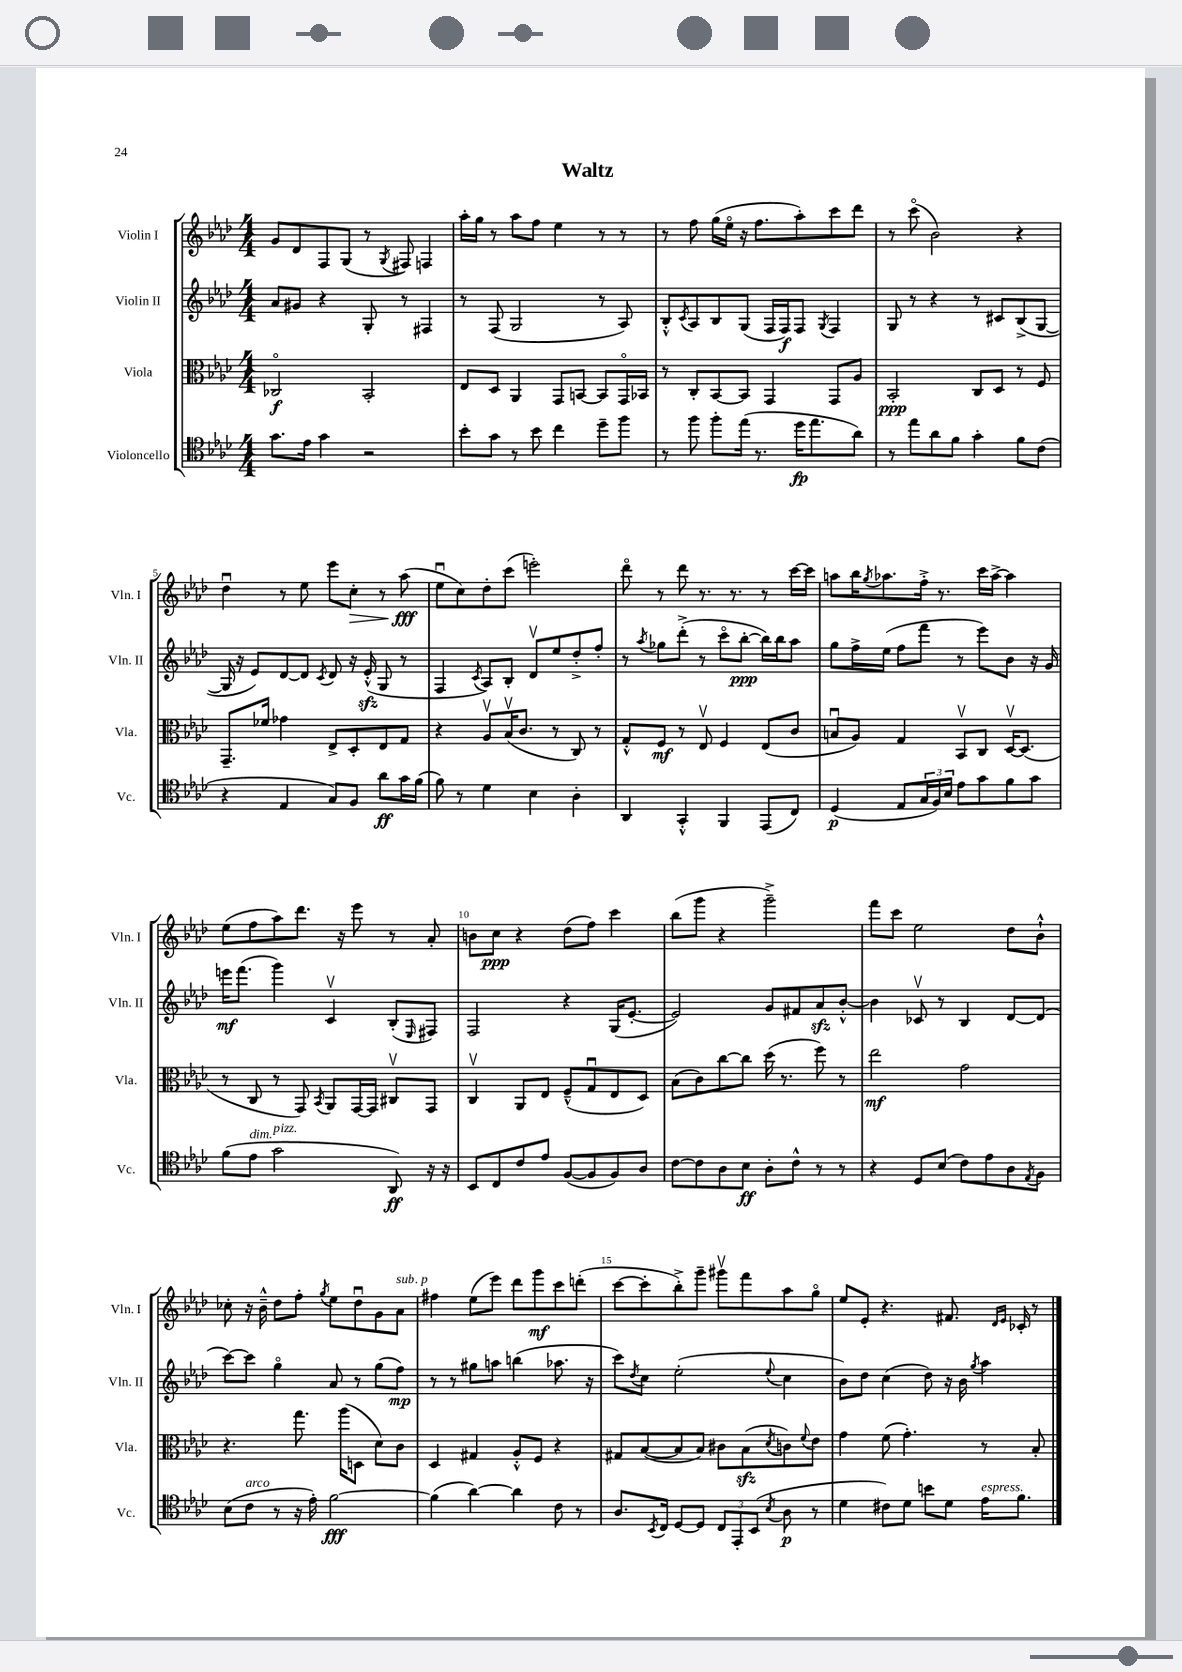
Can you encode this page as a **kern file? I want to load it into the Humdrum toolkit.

**kern	**kern	**kern	**kern
*staff4	*staff3	*staff2	*staff1
*clefC4	*clefC3	*clefG2	*clefG2
*k[b-e-a-d-]	*k[b-e-a-d-]	*k[b-e-a-d-]	*k[b-e-a-d-]
*M4/4	*M4/4	*M4/4	*M4/4
8.g	2C-o	8a-	8g
.	.	8g#	8d-
16e-	.	.	.
4g	.	4r	8F
.	.	.	(8G
2r	2BB-'	8G'	8r
.	.	.	8qG
.	.	8r	8F#)
.	.	4F#	4F
=	=	=	=
8b-'	8E-	8r	16aa-'
.	.	.	16gg
8g	8D-	(8F	8r
8r	4AA-	2G	8aa-
8b-	.	.	8ff
4cc	8GG	.	4ee-
.	[8BB	.	.
8dd-~	8BB]	8r	8r
8ff	16GGo	8A-)	8r
.	16BB-	.	.
=	=	=	=
8r	8r	8B-'^^	8r
.	.	8qc	.
8ff	8C'	8A-	8ff
8ff'	[8BB-	8B-	(16gg
.	.	.	16ee-o
(16ee-	8BB-]	(8G	16r
8.r	.	.	8.ff
.	4GG	16F	.
.	.	16F)	.
16dd-	.	8F	8aa-')
8.ee-	.	.	.
.	.	8qG	.
.	8GG	4F	8ccc
8a-)	8A-	.	8ddd-
=	=	=	=
8r	2BB-'	8G	8r
8ee-	.	8r	(8ccco
8a-	.	4r	2b-)
8f	.	.	.
4g'	8C	8r	.
.	8D-	8c#	.
8f	8r	(8B-^	4r
(8c	8F	[8G	.
=	=	=	=
4r	8.GG~	16G]	4dd-u
.	.	16r	.
.	.	8e-)	.
.	16f-	.	.
4E-	4g-	[8d-	8r
.	.	8d-]	8ee-
.	.	8qc	.
8G)	8E-^	8d-	8eee-
8F	8D-'	16r	8cc'
.	.	(16e-'^^	.
8a-	8E-	8G	8r
16g	8G	8r	(8aa-
(16f	.	.	.
=	=	=	=
8f)	4r	4F	8ee-u
8r	.	.	8cc)
.	.	8qc	.
4d-	8A-v	8A-)	8dd-'
.	(16B-v	8B-'	(8ccc
.	8.c	.	.
4B-	.	8d-v	2eee')
.	8r	8ee-	.
4A-'	8C)	8dd-'^	.
.	8r	8ff'	.
=	=	=	=
4AA-	8G'^^	8r	8ddd-o
.	.	8qaa-	.
.	8F	8gg-	8r
4GG'^^	8r	(8ddd-'^	8ddd-
.	8E-v	8r	8.r
4FF	4F	8ccco	.
.	.	.	8.r
.	.	[8bb-'	.
(8EE-	(8E-	16bb-])	8r
.	.	16bb-	.
8C)	8c	8aa-	[16ccc
.	.	.	16ccc]
=	=	=	=
(4D-	8Bu	8gg	8aa
.	8A-)	16ff^	16bb-
.	.	.	8qgg
.	.	(16ee-	8.aa-
8E-	4G	8ff	.
24G	.	8fff	16ff'^
24F)	.	.	.
.	.	.	8.r
24B-	.	.	.
8e-	8BB-v	8r	.
8g	8C	8eee-)	16ccc
.	.	.	[16aa-^
8f	[16D-v	8b-	4aa-]
.	(8.D-]	.	.
8g	.	16r	.
.	.	16g	.
=	=	=	=
(8f	8r	16eee	(8ee-
.	.	(8.fff	.
8e-	8C	.	8ff
2g	8r	4ggg)	8aa-)
.	8GG)	.	8.ddd-
.	8qBB-	.	.
.	8AA-	4cv	.
.	.	.	16r
.	[16GG	.	8eee-
.	16GG]	.	.
8AA-)	8C#v	(8B-'	8r
.	.	16qqE-	.
16r	8GG	8F#)	8a-'
16r	.	.	.
=	=	=	=
8BB-	4Cv	2F	8b
8C	.	.	8cc
8c	8AA-	.	4r
8e-	8E-	.	.
([8F	(8F~^^	4r	(8dd-
8F]	8Gu	.	8ff)
8F)	8E-	(16G	4ccc
.	.	[8.e-'	.
8A-	8D-)	.	.
=	=	=	=
[8c	(8B-	2e-])	(8bb-
8c]	8c)	.	8ggg
8A-	[8cc	.	4r
8B-	8cc]	.	.
8A-'	(16dd-	8g	2ggg~^)
.	8.r	.	.
8c^^	.	8f#	.
8r	8ff)	8a-	.
8r	8r	[8b-'^^	.
=	=	=	=
4r	2ee-	4b-]	8fff
.	.	.	8ccc
8D-	.	8c-v	2ee-
(8B-	.	8r	.
8c)	2g	4B-	.
8e-	.	.	.
8A-	.	[8d-	8dd-
8qE-	.	.	.
8F	.	(8d-]	8b-`^^
=	=	=	=
(8B-	4.r	[8ccc)	8cc-'
8c	.	8ccc]	16r
.	.	.	16b-~^^
8r	.	4ggo	8dd-
16r	8.gg	.	8ff'
16e-')	.	.	.
.	.	.	8qgg
[2f	.	8a-	8ee-
.	(16aa-	.	.
.	8D	8r	8dd-u
.	8d-)	(8gg	8g
.	8c	8ff)	8a-
=	=	=	=
(4f]	4D-	8r	4ff#
.	.	8r	.
[4a-)	4G#	8gg#	(8ee-
.	.	8aa	8eee-)
4a-]	8A-'^^	(4bb	8ddd-
.	8F	.	8ggg
8c	4r	8.aa-	8ccc
8r	.	.	(8ddd'
.	.	16r	.
=	=	=	=
8.A-	8G#	8ccc)	[8ccc
.	.	8qdd-	.
.	([8B-	8cc	8ccc']
8qBB-	.	.	.
16C	.	.	.
[8D-	8B-]	(2ee-'	8bb-'^)
8D-]	8B-)	.	8ggg~
12C	8c#	.	8ggg#v
12EE-'	.	.	.
.	(8B-	.	8fff
(12BB-	.	.	.
8qB-	8qd-	8qqee-	.
8A-	8c)	4cc	8aa-
.	8qqf	.	.
8r	8e-	.	8ggo
=	=	=	=
4d-	4g	8b-)	8ee-
.	.	8dd-	8e-'
8c#)	(8f	(4cc	4.r
8d-	4.g')	.	.
8b	.	8dd-)	.
8d-	.	16r	8.f#
.	.	16b-	.
.	.	8qgg	.
16e-	8r	4aa-	.
.	.	.	16qqd-
.	.	.	16qqe-
8.f	.	.	16c-'
.	8B-'	.	8r
==	==	==	==
*-	*-	*-	*-
